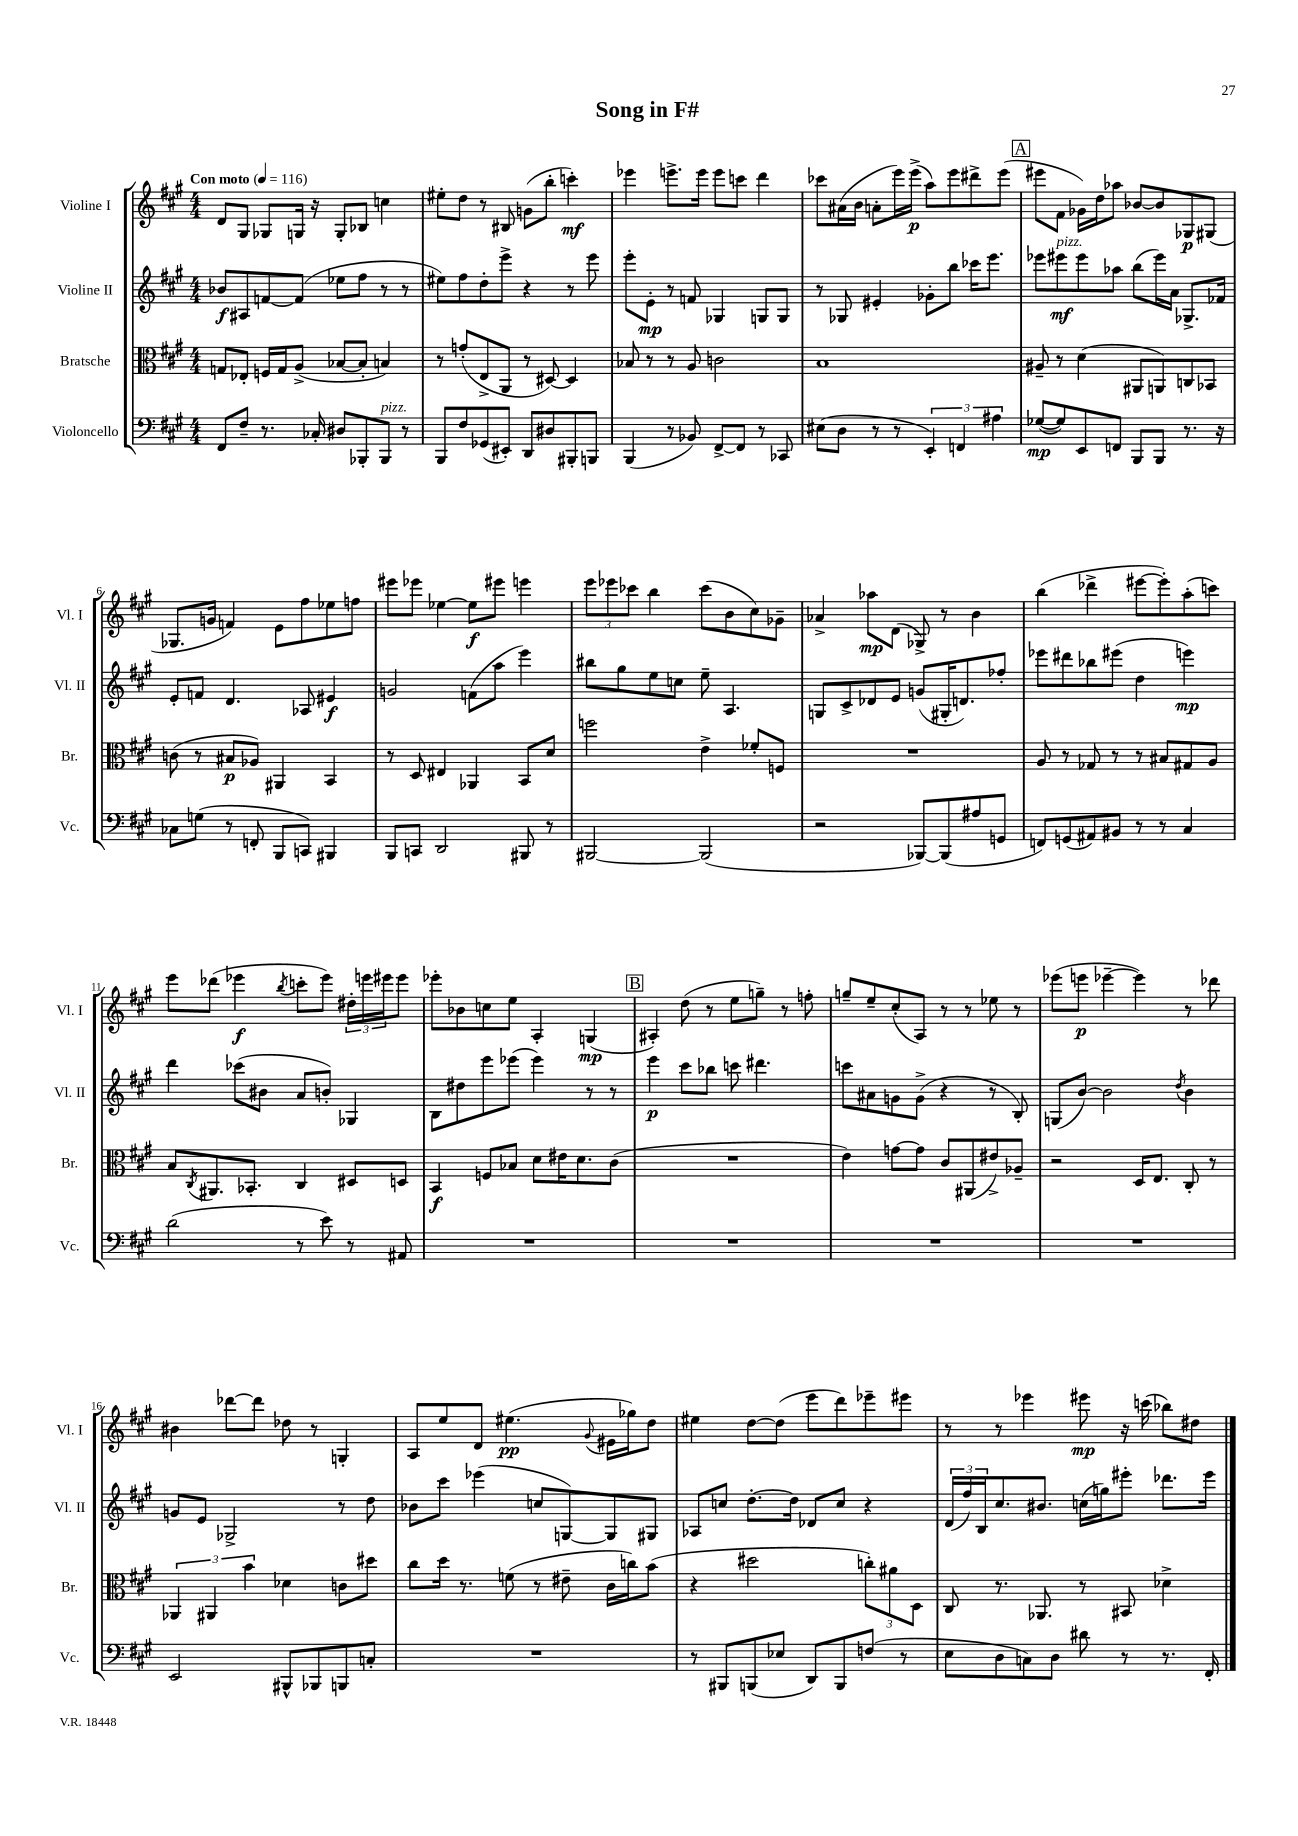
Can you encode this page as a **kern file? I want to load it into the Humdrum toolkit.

**kern	**kern	**kern	**kern
*staff4	*staff3	*staff2	*staff1
*clefF4	*clefC3	*clefG2	*clefG2
*k[f#c#g#]	*k[f#c#g#]	*k[f#c#g#]	*k[f#c#g#]
*M4/4	*M4/4	*M4/4	*M4/4
*MM116	*MM116	*MM116	*MM116
8FF#	8G	8b-	8d
8F#~	8E-'	8A#	8G#
8.r	16F	[8f	8G-
.	16G	.	.
.	(8A^	(8f]	16G
16C-'	.	.	16r
8D#	[8B-	8ee-	8G'
8BBB-'	8B-']	8ff#	8B-
8BBB-	4B)	8r	4cc
8r	.	8r	.
=	=	=	=
8BBB	8r	8ee#)	8ee#'
8F#	(8g'	8ff#	8dd
(8GG-	8E^	8dd'	8r
8EE#')	8AA	8eee^	8B#
8DD	8r	4r	(8g
8D#	[8D#)	.	8bb'
8BBB#'	4D#]	8r	4ccc')
8BBB	.	8eee	.
=	=	=	=
(4BBB	8B-	8eee'	4eee-
.	8r	8e'	.
8r	8r	8r	8.eee^
8BB-)	8A	8f	.
.	.	.	16eee
[8FF#^	2c	4G-	8eee
8FF#]	.	.	8ccc
8r	.	8G	4ddd
8CC-	.	8G	.
=	=	=	=
(8E#	1B	8r	8ccc-
8D	.	8G-	(16a#
.	.	.	16b
8r	.	4e#'	8a'
8r	.	.	16eee)
.	.	.	(16eee^
6EE')	.	8g-'	8aa)
.	.	8bb	8eee
6FF	.	.	.
.	.	16ccc-	8ddd#^
.	.	8.eee	.
6A#	.	.	.
.	.	.	(8eee
=	=	=	=
([8G-	8A#~	8eee-	8eee#
8G-])	8r	8eee#	8f#
8EE	(4d	8eee#	16g-)
.	.	.	16dd
8FF	.	8aa-	8aa-
8BBB	8AA#	(8bb	[8b-
8BBB	8AA)	16eee#)	8b-]
.	.	16a	.
8.r	8C	8.G-^	8G-
.	8BB-	.	(8G#
16r	.	16f-	.
=	=	=	=
8C-	(8c	8e'	8.G-
(8G	8r	8f	.
.	.	.	16g
8r	8B#	4.d	4f)
8FF'	8A-)	.	.
8BBB	4AA#	.	8e
8CC)	.	8A-	8ff#
4BBB#	4BB	4e#	8ee-
.	.	.	8ff
=	=	=	=
8BBB	8r	2g	8eee#
8CC	8D	.	8eee-
2DD	4E#	.	[4ee-
.	4AA-	(8f	8ee-]
.	.	8aa	8eee#
8BBB#	8BB	4eee)	4eee
8r	8d	.	.
=	=	=	=
[2BBB#	2ff	8bb#	12eee
.	.	.	12eee-
.	.	8gg#	.
.	.	.	12ccc-
.	.	8ee	4bb
.	.	8cc	.
(2BBB#]	4e^	8ee~	(8ccc-
.	.	4.A	8b
.	8f-'	.	8cc#)
.	8F	.	8g-~
=	=	=	=
2r	1r	8G	4a-^
.	.	8c#^	.
.	.	8d-	8aa-
.	.	8e	(8d
[8BBB-)	.	(8g	8G-^)
(8BBB-]	.	16G#'	8r
.	.	8.d)	.
8A#	.	.	4b
8GG	.	8ff-'	.
=	=	=	=
8FF)	8A	8eee-	(4bb
(8GG	8r	8ddd#	.
8AA#)	8G-	8bb-	4ddd-^
8BB#	8r	(8eee#	.
8r	8r	4dd	[8eee#
8r	8B#	.	8eee#'])
4C#	8G#	4eee)	(8aa'
.	8A	.	8ccc)
=	=	=	=
(2d	8B	4ddd	8eee
.	8qC#	.	.
.	8.AA#	.	(8ddd-
.	.	(8ccc-	4eee-
.	8.BB-'	.	.
.	.	8b#	.
.	.	.	8qbb
8r	4C#	8a	8ccc'
8e)	.	8b')	8eee-)
8r	8D#	4G-	24dd#'
.	.	.	24eee
.	.	.	24eee#
8AA#	8D	.	8eee#
=	=	=	=
1r	4BB	8B	8eee-'
.	.	8dd#	8b-
.	8F	8eee	8cc
.	8B-	(8eee-	8ee
.	8d	4eee-)	4A'
.	16e#	.	.
.	8.d	.	.
.	.	8r	(4G
.	(8c#	8r	.
=	=	=	=
1r	1r	4eee	4A#')
.	.	8ccc#	(8dd
.	.	8bb-	8r
.	.	8ccc	8ee
.	.	4.ddd#	8gg~)
.	.	.	8r
.	.	.	8ff'
=	=	=	=
1r	4e)	8ccc	8gg~
.	.	8a#	8ee~
.	[8g	8g	(8cc#'
.	8g]	(8g^	8A)
.	8c#	4r	8r
.	(8AA#	.	8r
.	8e#^)	8r	8ee-
.	8A-~	8B')	8r
=	=	=	=
1r	2r	(8G	(8eee-
.	.	[8b)	8eee
.	.	2b]	[4eee-~
.	16D	.	4eee-])
.	8.E	.	.
.	.	8qdd	.
.	8C#'	4b	8r
.	8r	.	8ddd-
=	=	=	=
2EE	6AA-	8g	4b#
.	.	8e	.
.	6AA#	.	.
.	.	2G-^	[8ddd-
.	6b	.	.
.	.	.	8ddd-]
8BBB#^^	4d-	.	8dd-
8BBB-	.	.	8r
8BBB	8c	8r	4G'
8C'	8dd#	8dd	.
=	=	=	=
1r	8cc#	8b-	8A
.	16dd	8ccc#	8ee
.	8.r	.	.
.	.	(4eee-	8d
.	(8f	.	(4.ee#
.	8r	8cc	.
.	8e#~	[8G)	.
.	.	.	8qqg#
.	16c#	8G]	16e#
.	16cc)	.	16gg-)
.	(8b	8G#	8dd
=	=	=	=
8r	4r	8A-	4ee#
8BBB#	.	8cc	.
(8BBB	2dd#	[8.dd'	[8dd
8E-	.	.	(8dd]
.	.	16dd]	.
8DD)	.	8d-	8eee
8BBB	.	8cc	8ddd)
(8F	12cc')	4r	8eee-~
.	12a#	.	.
8r	.	.	8eee#
.	12D	.	.
=	=	=	=
8E	8C#	(24d	8r
.	.	24ff#)	.
.	.	24B	.
8D	8.r	8.cc#	8r
8C)	.	.	4eee-
.	8.AA-	8.b#	.
8D	.	.	.
8d#	8r	(16cc	8eee#
.	.	16gg)	.
8r	8BB#	8eee#'	16r
.	.	.	(16ccc
8.r	4d-^	8.ddd-	8bb-)
.	.	.	8dd#
16FF#'	.	16eee#	.
==	==	==	==
*-	*-	*-	*-
